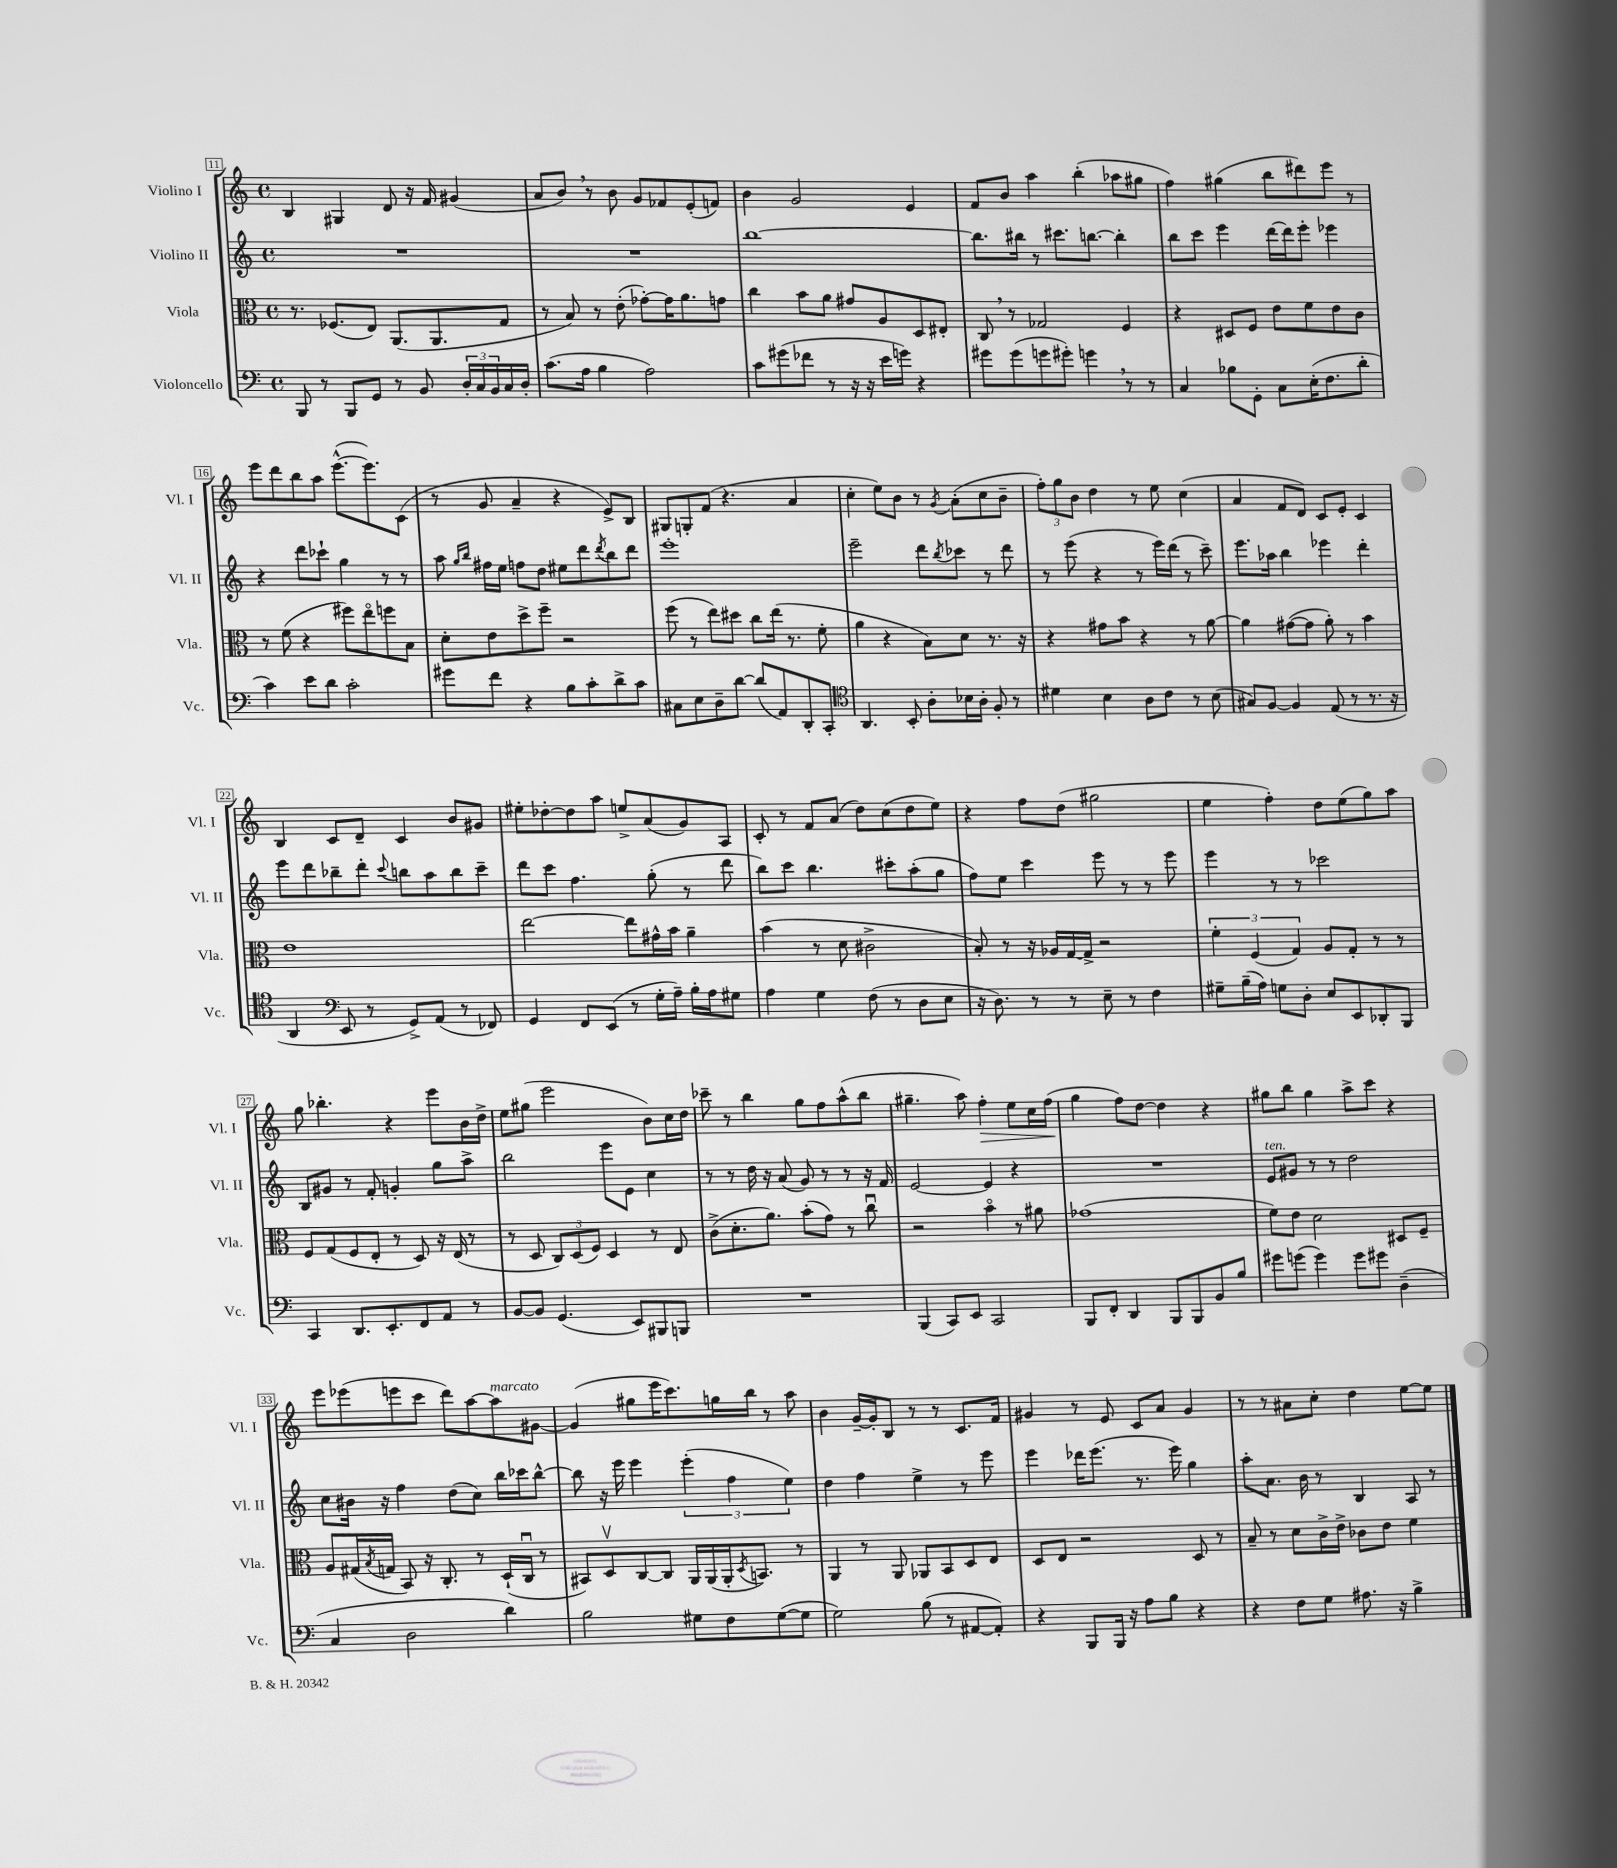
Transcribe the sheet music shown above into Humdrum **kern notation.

**kern	**kern	**kern	**kern
*staff4	*staff3	*staff2	*staff1
*clefF4	*clefC3	*clefG2	*clefG2
*k[]	*k[]	*k[]	*k[]
*M4/4	*M4/4	*M4/4	*M4/4
*met(c)	*met(c)	*met(c)	*met(c)
8BBB	8.r	1r	4B
8r	.	.	.
.	(8.F-	.	.
8BBB	.	.	4G#
8GG	8E)	.	.
8r	(8.AA	.	8d
8BB	.	.	16r
.	8.AA	.	16f
24D'	.	.	(4g#
24C	.	.	.
24BB	.	.	.
16C	8G	.	.
16D'	.	.	.
=	=	=	=
(8.c	8r	1r	8a
.	8B)	.	8b)
16A	.	.	.
4B	8r	.	8r
.	(8e'	.	8b
2A)	[8g-')	.	8g
.	16g-]	.	8f-
.	8.a	.	.
.	.	.	(8e'
.	8g	.	8f)
=	=	=	=
8c	4cc	[1bb	4b
(8g#	.	.	.
8f-	8b	.	2g
8r	8a	.	.
16r	8g#	.	.
16r	.	.	.
16e	8A	.	.
16g)	.	.	.
4r	8D	.	4e
.	8E#'	.	.
=	=	=	=
8g#	8C	8.bb]	8f
(8g#	8r	.	8b
.	.	16bb#	.
8g	2G-	8r	4aa
8g#')	.	8.ccc#	.
4g	.	.	(4bb'
.	.	[8.bb	.
8r	4F	4bb']	8aa-
8r	.	.	8gg#
=	=	=	=
4C	4r	8bb	4ff)
.	.	8ccc	.
8B-	8D#	4eee	(4gg#
8GG'	8F	.	.
8C	8e	[16ddd	8bb
.	.	16ddd]	.
(16E'	8f	8eee'	8ddd#)
8.F	.	.	.
.	8e	4eee-	8eee
8d'	8c	.	8r
=	=	=	=
4c)	8r	4r	8eee
.	(8f	.	8ddd
8e	4r	8ddd	8bb
8d	.	8ccc-`	8aa
2c'	8ff#)	4gg	([8.eee^^
.	8eeo	.	.
.	.	.	8.eee])
.	8ff	8r	.
.	8B	8r	(8c
=	=	=	=
8g#	8d'	8aa	8r
.	.	16qqgg	.
.	.	16qqbb	.
8f	8e	16ff#	8g
.	.	16ee	.
4r	8dd^	8ff	4a~
.	8ff~	8dd	.
8B	2r	8ee#	4r
8c'	.	8ddd	.
.	.	8qddd	.
8d^	.	8bb	8e^)
8c	.	8ddd	8B
=	=	=	=
8C#	(8ff	1eee'	8G#
8E	8r	.	8G'
8D~	8ee)	.	(8f
[8d	8dd#	.	4.r
(8d]	8cc	.	.
8AA)	(16ee	.	.
.	8.r	.	.
8DD'	.	.	4a
8CC'	8f'	.	.
=	=	=	=
*clefC4	*	*	*
4.AA	4a	2eee~	4cc'
.	4r	.	8ee)
8BB'	.	.	8b
8A'	8B)	8ddd	8r
.	.	8qbb	8qg
16B-	8d	8ccc-	(8a'
16A'	.	.	.
8F'	8.r	8r	8cc
8r	.	8ddd	8b~
.	16r	.	.
=	=	=	=
4d#	4r	8r	12ff')
.	.	.	12gg
.	.	(8eee	.
.	.	.	12b
4B	8g#	4r	4dd
.	8b	.	.
8A	4r	8r	8r
8c	.	16eee)	8ee
.	.	(16ddd	.
8r	8r	8r	(4cc
(8B	[8a	8ccc~)	.
=	=	=	=
8G#)	4a]	8.eee	4a
[8F	.	.	.
.	.	16aa-	.
4F]	([8g#	4bb	8f
.	8g#]	.	8d)
(8E	8a')	4eee-	8c
8r	8r	.	8e'
8.r	4b	4ddd'	4c
16r	.	.	.
=	=	=	=
4AA	1e	8eee	4B
.	.	8ddd	.
*clefF4	*	*	*
8EE	.	8bb-~	8c
8r	.	8ddd'	8d~
.	.	8qqccc	.
8GG^)	.	8bb	4c
(8AA	.	8aa	.
8r	.	8bb	8b
8FF-)	.	8ccc~	8g#
=	=	=	=
4GG	[2ee	8ddd	8ee#'
.	.	8ccc	[8dd-'
8FF	.	4.ff	8dd-]
(8EE	.	.	8aa
8r	8ee]	.	8ee^
16G'	16g#^^	(8gg'	(8a
16A~)	16b	.	.
16B'	4a~	8r	8g)
16A	.	.	.
8G#	.	8ddd	8A
=	=	=	=
4A	(4b	8bb)	8c'
.	.	8ccc	8r
4G	8r	4.bb	8f
.	8d	.	(8a
(8F	2c#^	.	8dd)
8r	.	8ccc#'	(8cc
8D	.	(8aa'	8dd
8E	.	8gg	8ee)
=	=	=	=
16r	8B')	8ff)	4r
8.D)	.	.	.
.	8r	8ee	.
8r	16r	4ccc	8ff
.	16A-	.	.
8r	[16G	.	(8dd
.	16G^]	.	.
8E~	2r	8eee	2gg#
8r	.	8r	.
4F	.	8r	.
.	.	8eee	.
=	=	=	=
8G#~	6f'	4eee	4ee
(16B~	.	.	.
.	(6F	.	.
16A)	.	.	.
8G	.	8r	4ff')
.	6G)	.	.
8D'	.	8r	.
8E	8A	2ccc-	8dd
8EE	8G'	.	(8ee
8DD-'	8r	.	8gg)
8BBB	8r	.	8aa
=	=	=	=
4CC	8F	8B	8gg
.	(8G	8g#	4.bb-'
8.DD	8F	8r	.
.	8E'	8f'	.
8.EE'	.	.	.
.	8r	4g'	4r
8FF	8D)	.	.
8AA	16r	8gg	8eee
.	(16E	.	.
8r	8r	8aa^	16b
.	.	.	16dd^
=	=	=	=
[8BB	8r	2bb	8ee
8BB]	8D	.	(8gg#
(4.GG	12C)	.	2eee
.	(12D	.	.
.	12F)	.	.
.	4D	8eee	.
8EE)	.	8e	.
8BBB#	8r	4cc	8b)
8BBB	8E	.	16cc
.	.	.	16dd
=	=	=	=
1r	(8c^	8r	8ccc-~
.	8.d'	8r	8r
.	.	16dd	4bb
.	8.a)	16r	.
.	.	(8a	.
.	(8b'	8g)	8gg
.	8g)	8r	8ff
.	8r	8r	(8aa^^
.	8ccu	16r	8bb
.	.	16f	.
=	=	=	=
(4BBB	2r	[2e	4.gg#~
8CC)	.	.	.
8EE	.	.	8aa)
2CC	4bo	4e]	4ff'
.	8r	4r	8ee
.	8a#	.	16cc
.	.	.	(16ff
=	=	=	=
8BBB	(1g-	1r	4gg
8FF'	.	.	.
4DD	.	.	8ff)
.	.	.	[8dd
8BBB	.	.	4dd]
8BBB	.	.	.
8BB	.	.	4r
8B	.	.	.
=	=	=	=
8g#	8f)	8e	8gg#
(8g	8e	8g#	8bb
4g)	2d	8r	4gg#
.	.	8r	.
8g	.	2dd	8aa^
8g#	.	.	8ccc
(4D~	8D#	.	4r
.	8F~	.	.
=	=	=	=
4C	8A	8cc	8eee
.	(16G#	16b#	(8eee-
.	8qB	.	.
.	16G	16r	.
2D	8BB)	4ff	8eee
.	16r	.	8ccc
.	8.C'	.	.
.	.	(8dd	8ddd)
.	8r	8cc)	[8aa
4d)	(16D`	16bb	8aa]
.	16Cu	16ccc-	.
.	8r	[8bb^^	[8g#
=	=	=	=
2B	8BB#)	8bb]	(4g#]
.	8Dv	16r	.
.	.	16eee	.
.	[8C	4eee	8gg#
.	8C]	.	16eee
.	.	.	8.ccc)
8G#	16AA	(6eee'	.
.	(16AA	.	.
8F	16AA'	.	16gg
.	.	6ff	.
.	8qD	.	.
.	8.BB)	.	16bb
([8G#	.	.	8r
.	.	6ee)	.
8G#]	8r	.	8aa
=	=	=	=
2G)	4AA	4dd	4b
.	8r	4ff	[16g~
.	.	.	16g']
.	8AA	.	8B
(8B	8AA-	4ee^	8r
8r	8BB	.	8r
[8AA#	8D	8r	8.c
8AA#'])	8E	8eee	.
.	.	.	16f
=	=	=	=
4r	8D	4eee	4g#
.	8E	.	.
8BBB	2r	16ddd-	8r
.	.	(8.eee	.
16BBB	.	.	8e
16r	.	.	.
8A	.	8.r	8c
8B	.	.	8a
.	.	16eee)	.
4r	8D	4gg	4g#
.	8r	.	.
=	=	=	=
4r	8B~	8aa'	8r
.	8r	8.a	8r
8F	8d	.	8a#
.	.	16b	.
8G	16c^	8r	8cc'
.	16e^	.	.
8.A#	8c-	4B	4dd
.	8e	.	.
16r	.	.	.
4B^	4f	8A	[8ee
.	.	8r	8ee]
==	==	==	==
*-	*-	*-	*-
